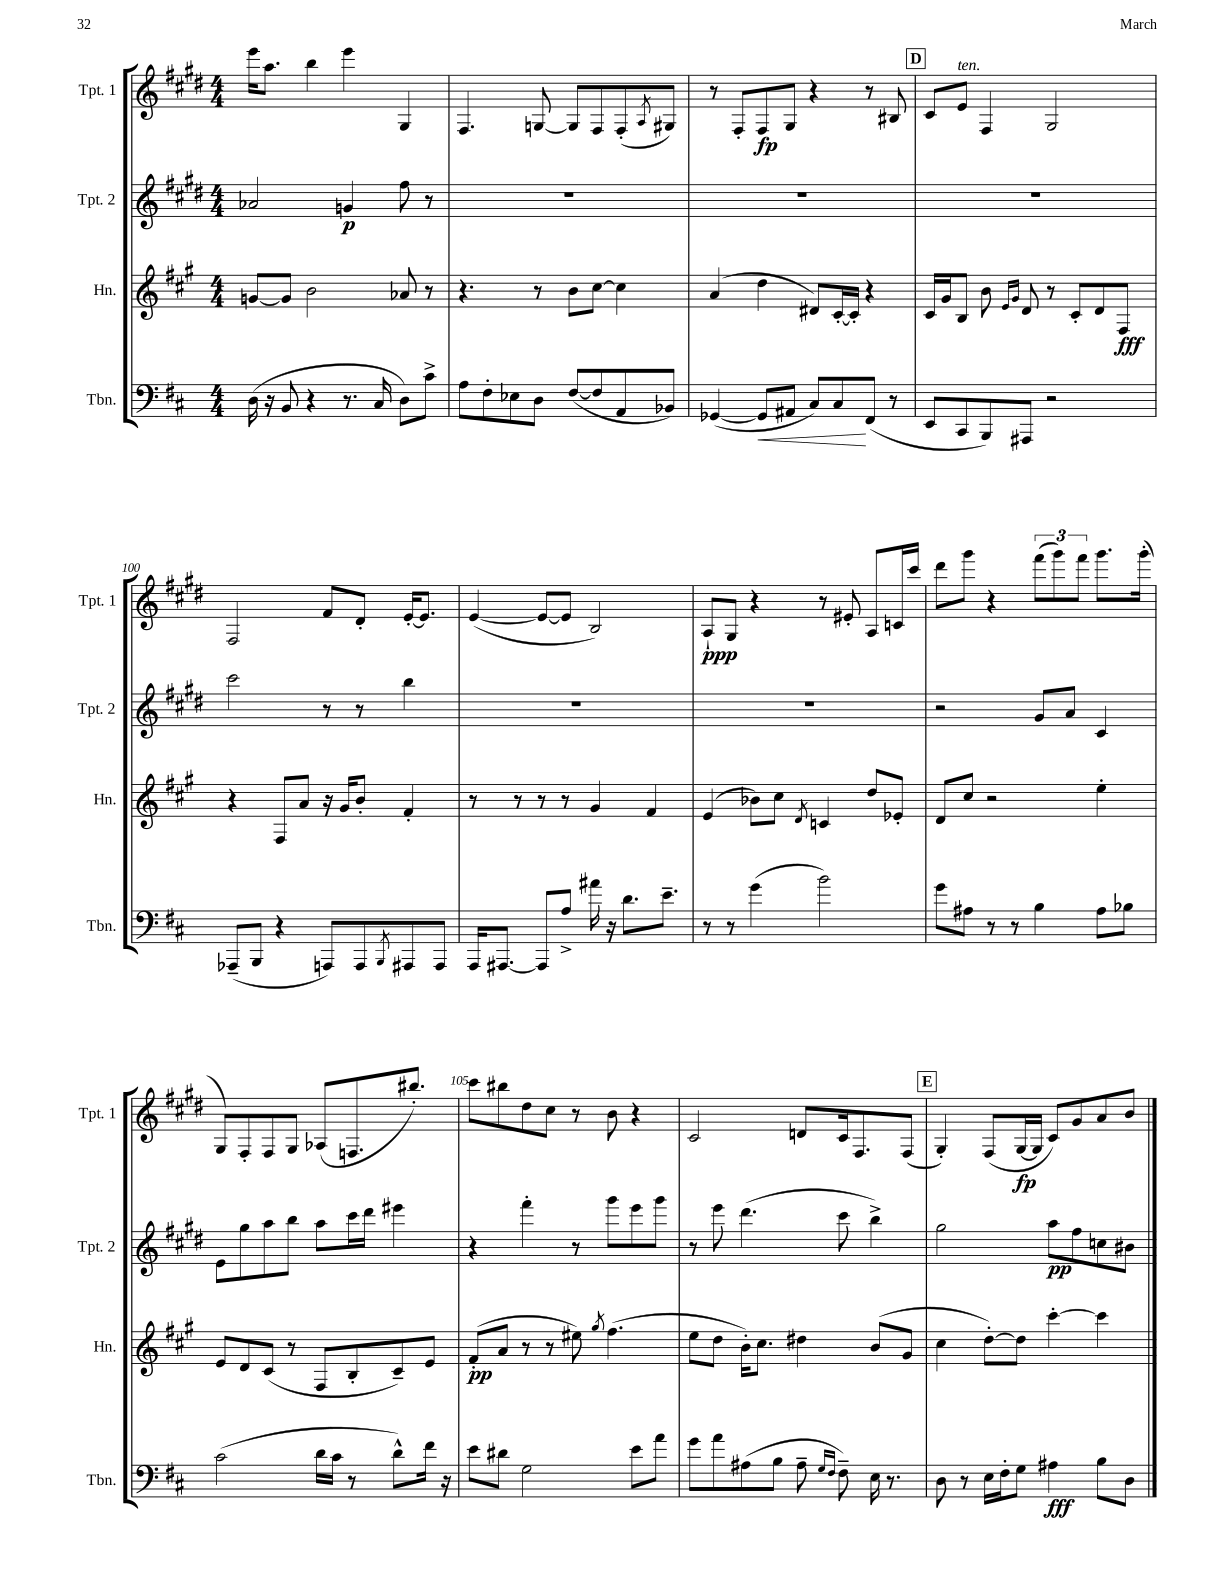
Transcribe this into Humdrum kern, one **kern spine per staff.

**kern	**dynam	**kern	**dynam	**kern	**dynam	**kern	**dynam
*part4	*part4	*part3	*part3	*part2	*part2	*part1	*part1
*staff4	*staff4	*staff3	*staff3	*staff2	*staff2	*staff1	*staff1
*I"Tbn.	*	*I"Hn.	*	*I"Tpt. 2	*	*I"Tpt. 1	*
*I'Tbn.	*	*I'Hn.	*	*I'Tpt. 2	*	*I'Tpt. 1	*
*clefF4	*	*clefG2	*	*clefG2	*	*clefG2	*
*k[f#c#]	*	*k[f#c#g#]	*	*k[f#c#g#d#]	*	*k[f#c#g#d#]	*
*M4/4	*	*M4/4	*	*M4/4	*	*M4/4	*
=96	=96	=96	=96	=96	=96	=96	=96
(16D\	.	[8gn/L	.	2a-X/	.	16eee\KL	.
16r	.	.	.	.	.	8.aa\J	.
8BB/	.	8g/J]	.	.	.	.	.
4r	.	2b\	.	.	.	4bb\	.
8.r	.	.	.	4gn/	p	4eee\	.
16C#/	.	.	.	.	.	.	.
8D\L)	.	8a-X/	.	8ff#\	.	4G#/	.
8c#^\J	.	8r	.	8r	.	.	.
=97	=97	=97	=97	=97	=97	=97	=97
8A\L	.	4.r	.	1r	.	4.F#/	.
8F#'\	.	.	.	.	.	.	.
8E-X\	.	.	.	.	.	.	.
8D\J	.	8r	.	.	.	[8Gn/	.
([8F#/L	.	8b\L	.	.	.	8G/L]	.
8F#/]	.	[8cc#\J	.	.	.	8F#/	.
8AA/	.	4cc#\]	.	.	.	(8F#'/	.
.	.	.	.	.	.	8qA/	.
8BB-X/J)	.	.	.	.	.	8G#X/J)	.
=98	=98	=98	=98	=98	=98	=98	=98
([4GG-X/	.	(4a/	.	1r	.	8r	.
.	.	.	.	.	.	8F#'/L	.
!	!LO:HP:b	!	!	!	!	!	!
8GG-/L]	<	4dd\	.	.	.	8F#/	fp
8AA#X/J	.	.	.	.	.	8G#/J	.
8C#/L)	.	8d#X/L)	.	.	.	4r	.
8C#/	.	[16c#'/L	.	.	.	.	.
.	.	16c#'/JJ]	.	.	.	.	.
(8FF#/J	[	4r	.	.	.	8r	.
8r	.	.	.	.	.	8B#X/	.
!!LO:REH:place=s1:t=D
=99	=99	=99	=99	=99	=99	=99	=99
8EE/L	.	16c#/LL	.	1r	.	8c#/L	.
.	.	16g#/J	.	.	.	.	.
!	!	!	!	!	!	!LO:TX:a:i:t=ten.	!
8CC#/	.	8B/J	.	.	.	8e/J	.
8BBB/)	.	8b\	.	.	.	4F#/	.
.	.	16qqe/LL	.	.	.	.	.
.	.	16qqg#/JJ	.	.	.	.	.
8AAA#X/J	.	8d/	.	.	.	.	.
2r	.	8r	.	.	.	2G#/	.
.	.	8c#'/L	.	.	.	.	.
.	.	8d/	.	.	.	.	.
.	.	8F#/J	fff	.	.	.	.
!!LO:LB:g=z
=100	=100	=100	=100	=100	=100	=100	=100
(8AAA-X~/L	.	4r	.	2ccc#\	.	2F#/	.
8BBB/J	.	.	.	.	.	.	.
4r	.	8F#/L	.	.	.	.	.
.	.	8a/J	.	.	.	.	.
8AAAn/L)	.	16r	.	8r	.	8f#/L	.
.	.	16g#/KL	.	.	.	.	.
8AAA/	.	8b'/J	.	8r	.	8d#'/J	.
8qBBB/	.	.	.	.	.	.	.
8AAA#X/	.	4f#'/	.	4bb\	.	[16e'/KL	.
.	.	.	.	.	.	8.e/J]	.
8AAA#/J	.	.	.	.	.	.	.
=101	=101	=101	=101	=101	=101	=101	=101
16AAA/KL	.	8r	.	1r	.	([4e/	.
[8.AAA#X/J	.	.	.	.	.	.	.
.	.	8r	.	.	.	.	.
8AAA#/L]	.	8r	.	.	.	8e/L_	.
8A^/J	.	8r	.	.	.	8e/J]	.
16a#X\	.	4g#/	.	.	.	2B/)	.
16r	.	.	.	.	.	.	.
8.d\L	.	.	.	.	.	.	.
.	.	4f#/	.	.	.	.	.
8.e~\J	.	.	.	.	.	.	.
=102	=102	=102	=102	=102	=102	=102	=102
8r	.	(4e/	.	1r	.	8A`/L	ppp
8r	.	.	.	.	.	8G#/J	.
(4g\	.	8b-X\L)	.	.	.	4r	.
.	.	8cc#\J	.	.	.	.	.
.	.	8qd/	.	.	.	.	.
2b\)	.	4cn/	.	.	.	8r	.
.	.	.	.	.	.	8e#X'/	.
.	.	8dd/L	.	.	.	8A/L	.
.	.	8e-X'/J	.	.	.	16cn/L	.
.	.	.	.	.	.	16ccc#/JJ	.
=103	=103	=103	=103	=103	=103	=103	=103
8g\L	.	8d/L	.	2r	.	8ddd#\L	.
8A#X\J	.	8cc#/J	.	.	.	8ggg#\J	.
8r	.	2r	.	.	.	4r	.
8r	.	.	.	.	.	.	.
4B\	.	.	.	8g#/L	.	(12fff#\L	.
.	.	.	.	.	.	12ggg#\)	.
.	.	.	.	8a/J	.	.	.
.	.	.	.	.	.	12fff#\J	.
8A#\L	.	4ee'\	.	4c#/	.	8.ggg#\L	.
8B-X\J	.	.	.	.	.	.	.
.	.	.	.	.	.	(16ggg#'\Jk	.
!!LO:LB:g=z
=104	=104	=104	=104	=104	=104	=104	=104
(2c#\	.	8e/L	.	8e\L	.	8G#/L)	.
.	.	8d/	.	8gg#\	.	8F#'/	.
.	.	(8c#/J	.	8aa\	.	8F#/	.
.	.	8r	.	8bb\J	.	8G#/J	.
16d\LL	.	8F#/L	.	8aa\L	.	(8A-X/L	.
16c#\JJ	.	.	.	.	.	.	.
8r	.	8B'/	.	16ccc#\L	.	8.Fn/	.
.	.	.	.	16ddd#\JJ	.	.	.
8d^^\L)	.	8c#~/)	.	4eee#X\	.	.	.
.	.	.	.	.	.	8.bb#X'/J)	.
16f#\Jk	.	8e/J	.	.	.	.	.
16r	.	.	.	.	.	.	.
=105	=105	=105	=105	=105	=105	=105	=105
8e\L	.	(8f#'/L	pp	4r	.	8ccc#\L	.
8d#X\J	.	8a/J	.	.	.	8bb#X\	.
2G\	.	8r	.	4fff#'\	.	8dd#\	.
.	.	8r	.	.	.	8cc#\J	.
.	.	8ee#X\)	.	8r	.	8r	.
.	.	8qgg#/	.	.	.	.	.
.	.	(4.ff#\	.	8ggg#\L	.	8b\	.
8e\L	.	.	.	8eee\	.	4r	.
8a\J	.	.	.	8ggg#\J	.	.	.
=106	=106	=106	=106	=106	=106	=106	=106
8g\L	.	8ee\L	.	8r	.	2c#/	.
8a\	.	8dd\J	.	8eee\	.	.	.
(8A#X\	.	16b'\KL)	.	(4.ddd#\	.	.	.
.	.	8.cc#\J	.	.	.	.	.
8B\J	.	.	.	.	.	.	.
8A#~\	.	4dd#X\	.	.	.	8dn/L	.
16qqG/LL	.	.	.	.	.	.	.
16qqF#/JJ	.	.	.	.	.	.	.
8F#~\)	.	.	.	8ccc#\	.	16c#/k	.
.	.	.	.	.	.	8.F#/	.
16E\	.	(8b/L	.	4bb^\)	.	.	.
8.r	.	.	.	.	.	.	.
.	.	8g#/J	.	.	.	(8F#/J	.
!!LO:REH:place=s1:t=E
=107	=107	=107	=107	=107	=107	=107	=107
8D\	.	4cc#\	.	2gg#\	.	4G#'/)	.
8r	.	.	.	.	.	.	.
16E\LL	.	[8dd'\L)	.	.	.	(8F#/L	.
16F#'\J	.	.	.	.	.	.	.
8G\J	.	8dd\J]	.	.	.	[16G#/L	fp
.	.	.	.	.	.	16G#/JJ]	.
4A#X\	fff	[4ccc#'\	.	8aa\L	pp	8c#/L)	.
.	.	.	.	8ff#\	.	8g#/	.
8B\L	.	4ccc#\]	.	8ccn\	.	8a/	.
8D\J	.	.	.	8b#X\J	.	8b/J	.
==	==	==	==	==	==	==	==
*-	*-	*-	*-	*-	*-	*-	*-
